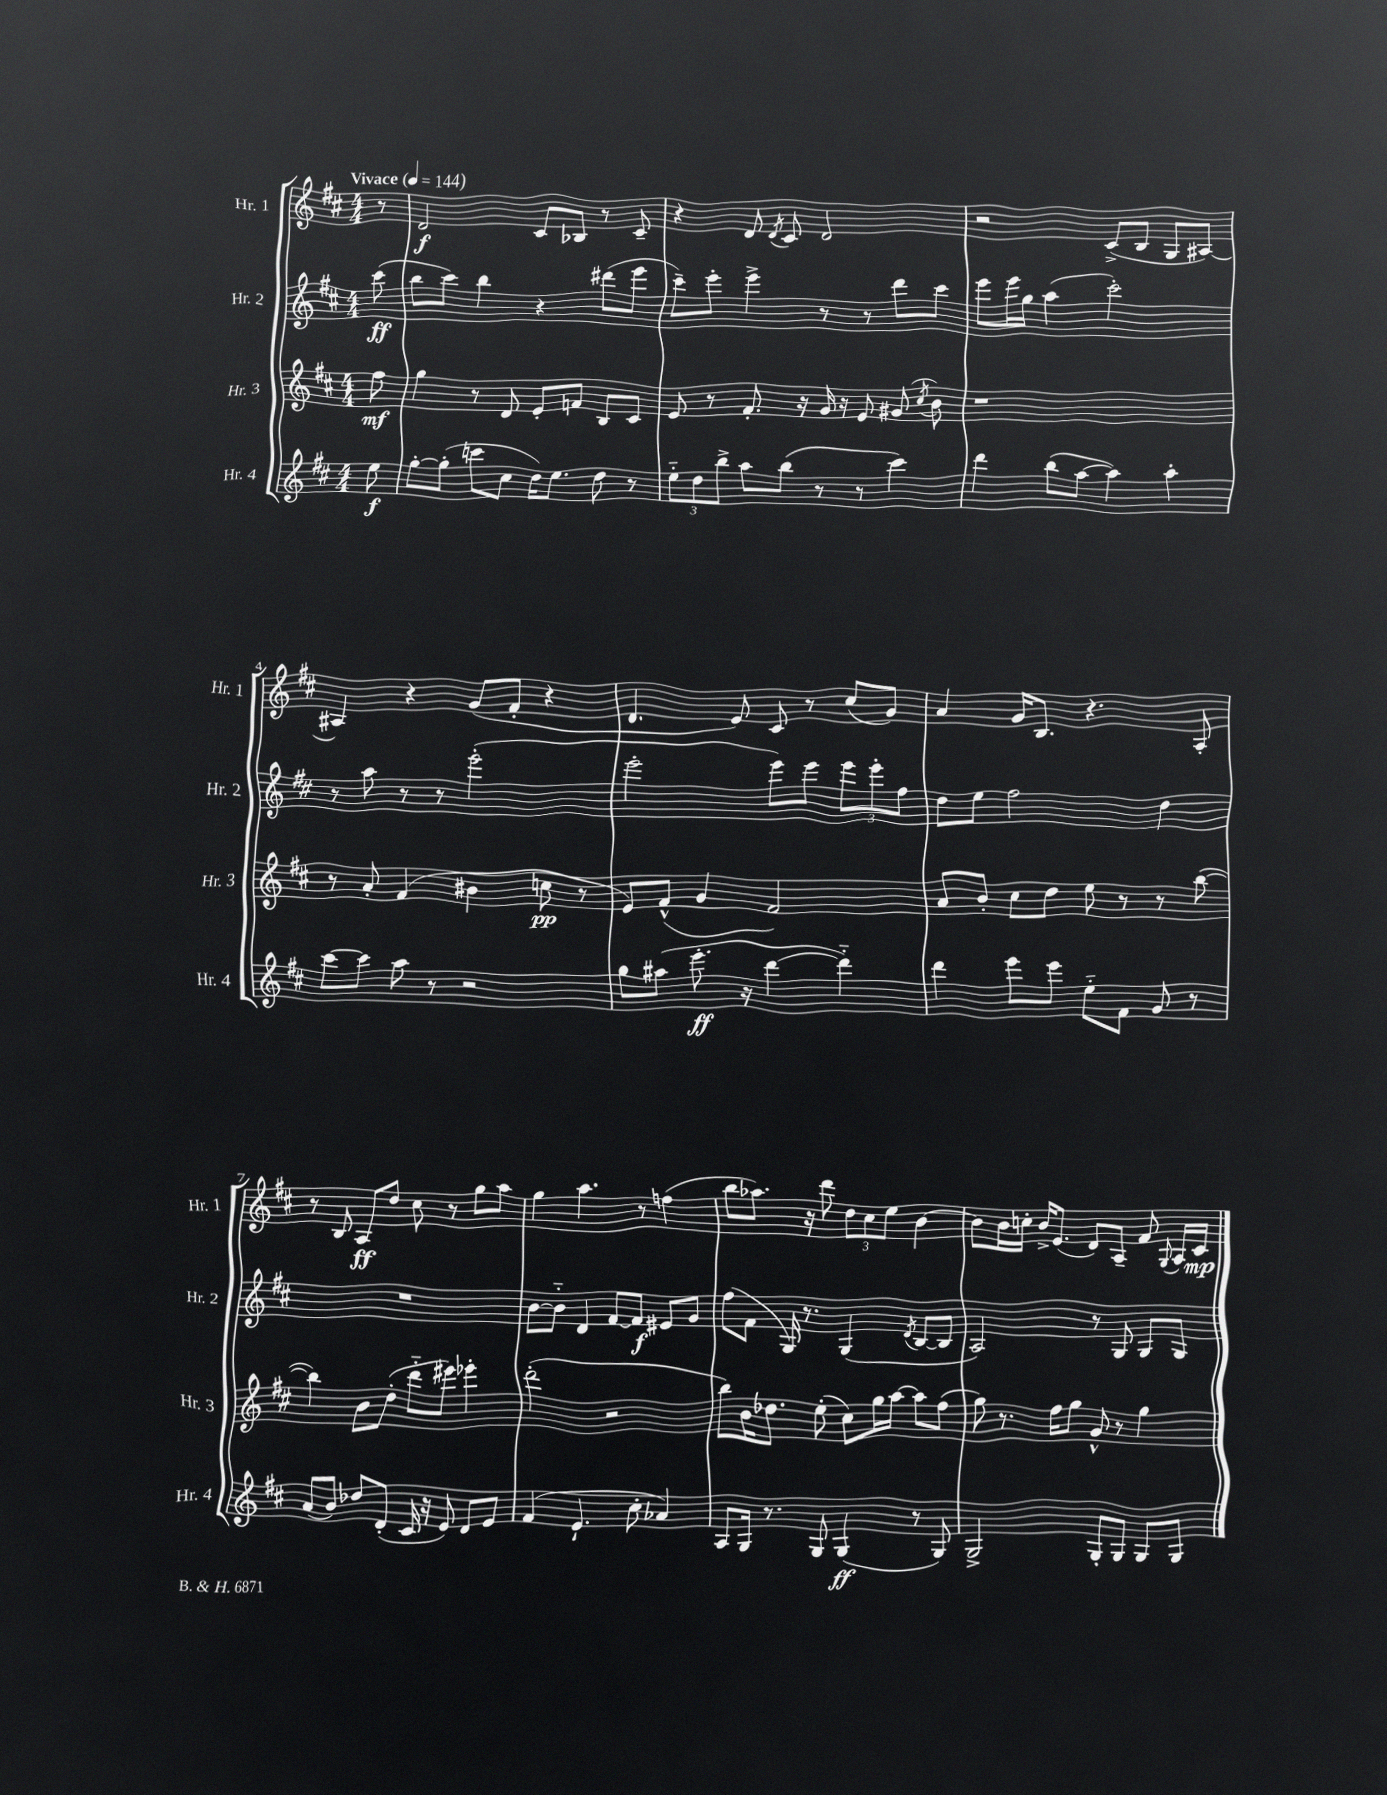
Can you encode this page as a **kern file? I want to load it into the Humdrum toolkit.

**kern	**dynam	**kern	**dynam	**kern	**dynam	**kern	**dynam
*part4	*part4	*part3	*part3	*part2	*part2	*part1	*part1
*staff4	*staff4	*staff3	*staff3	*staff2	*staff2	*staff1	*staff1
*I"Hr. 4	*	*I"Hr. 3	*	*I"Hr. 2	*	*I"Hr. 1	*
*I'Hr. 4	*	*I'Hr. 3	*	*I'Hr. 2	*	*I'Hr. 1	*
*clefG2	*	*clefG2	*	*clefG2	*	*clefG2	*
*k[f#c#]	*	*k[f#c#]	*	*k[f#c#]	*	*k[f#c#]	*
*M4/4	*	*M4/4	*	*M4/4	*	*M4/4	*
*MM144	*	*MM144	*	*MM144	*	*MM144	*
=	=	=	=	=	=	=	=
!	!	!	!	!	!	!LO:TX:a:B:t=Vivace	!
8ee\	f	8ff#\	mf	(8ccc#\	ff	8r	.
=1	=1	=1	=1	=1	=1	=1	=1
[8gg'\L	.	4gg\	.	8bb\L	.	2d/	f
(8gg'\J]	.	.	.	8ccc#\J)	.	.	.
8cccn\L	.	8r	.	4bb\	.	.	.
8cc#\J	.	8d/	.	.	.	.	.
16dd\KL)	.	8e'/L	.	4r	.	8c#/L	.
8.ee\J	.	.	.	.	.	.	.
.	.	8fn/J	.	.	.	8B-X/J	.
8dd\	.	8B/L	.	(8ddd#X\L	.	8r	.
8r	.	8c#/J	.	8eee\J	.	8c#~/	.
=2	=2	=2	=2	=2	=2	=2	=2
12ee\L	.	8e/	.	8ccc#~\L)	.	4r	.
12dd\	.	.	.	.	.	.	.
.	.	8r	.	8eee'\J	.	.	.
12bb^\J	.	.	.	.	.	.	.
8aa\L	.	8.f#'/	.	4eee^\	.	8d/	.
.	.	.	.	.	.	8qd/	.
(8bb\J	.	.	.	.	.	8c#/	.
.	.	16r	.	.	.	.	.
8r	.	16g/	.	8r	.	2d/	.
.	.	16r	.	.	.	.	.
8r	.	8e/	.	8r	.	.	.
4ccc#\)	.	(8g#X/	.	8ddd\L	.	.	.
.	.	8qcc#/	.	.	.	.	.
.	.	8b\)	.	8ccc#\J	.	.	.
=3	=3	=3	=3	=3	=3	=3	=3
4ddd\	.	1r	.	8eee\L	.	2r	.
.	.	.	.	16eee\L	.	.	.
.	.	.	.	16gg\JJ	.	.	.
(8bb\L	.	.	.	(4aa\	.	.	.
[8aa\J	.	.	.	.	.	.	.
4aa\])	.	.	.	2ccc#'\)	.	(8c#^/L	.
.	.	.	.	.	.	8B/J	.
4aa'\	.	.	.	.	.	8G/L	.
.	.	.	.	.	.	[8A#X/J)	.
!!LO:LB:g=z
=4	=4	=4	=4	=4	=4	=4	=4
[8ccc#\L	.	8r	.	8r	.	4A#X/]	.
8ccc#\J]	.	8a'/	.	8aa\	.	.	.
8aa\	.	(4f#/	.	8r	.	4r	.
8r	.	.	.	8r	.	.	.
2r	.	4b#X\	.	(2eee'\	.	(8g/L	.
.	.	.	.	.	.	8f#'/J	.
.	.	8ccn\	pp	.	.	4r	.
.	.	8r	.	.	.	.	.
=5	=5	=5	=5	=5	=5	=5	=5
8gg\L	.	8e/L)	.	2eee'\	.	4.d/	.
(8aa#X\J	.	(8f#^^/J	.	.	.	.	.
8.eee'\	ff	4g/	.	.	.	.	.
.	.	.	.	.	.	8e/)	.
16r	.	.	.	.	.	.	.
[4ddd\	.	2f#/)	.	8eee\L)	.	8c#/	.
.	.	.	.	8eee\J	.	8r	.
4ddd\])	.	.	.	12eee\L	.	(8cc#/L	.
.	.	.	.	12eee'\	.	.	.
.	.	.	.	.	.	8g/J)	.
.	.	.	.	12ff#\J	.	.	.
=6	=6	=6	=6	=6	=6	=6	=6
4ddd\	.	8a/L	.	8dd\L	.	4a/	.
.	.	8b'/J	.	8ee\J	.	.	.
8eee\L	.	8cc#\L	.	2ff#\	.	16g/KL	.
.	.	.	.	.	.	8.B/J	.
8eee\J	.	8dd\J	.	.	.	.	.
8ee\L	.	8ee\	.	.	.	4.r	.
8f#\J	.	8r	.	.	.	.	.
8g/	.	8r	.	4dd\	.	.	.
8r	.	([8bb\	.	.	.	8A'/	.
!!LO:LB:g=z
=7	=7	=7	=7	=7	=7	=7	=7
(8a/L	.	4bb\])	.	1r	.	8r	.
8b/J)	.	.	.	.	.	8B/	.
8dd-X/L	.	8b\L	.	.	.	8A/L	ff
(8d'/J	.	(8dd'\J	.	.	.	8dd/J	.
16c#/	.	8ddd\L	.	.	.	8cc#\	.
16r	.	.	.	.	.	.	.
8e/)	.	8eee#X\J)	.	.	.	8r	.
8d/L	.	4eee-X'\	.	.	.	8gg\L	.
8e/J	.	.	.	.	.	8aa\J	.
=8	=8	=8	=8	=8	=8	=8	=8
(4f#/	.	(2ddd'\	.	[8b\L	.	4gg\	.
.	.	.	.	8b\J]	.	.	.
4.e`/	.	.	.	4d/	.	4.aa\	.
.	.	2r	.	[8f#/L	.	.	.
8cc#'\	.	.	.	8f#/J]	f	8r	.
4a-X/)	.	.	.	8e#X/L	.	(4ffn\	.
.	.	.	.	8g/J	.	.	.
=9	=9	=9	=9	=9	=9	=9	=9
8A/L	.	8bb\L)	.	(8ff#\L	.	8bb\L	.
16G/Jk	.	16b\K	.	8f#\J	.	8.aa-X\J)	.
8.r	.	8.dd-X\J	.	.	.	.	.
.	.	.	.	16G/)	.	.	.
.	.	.	.	8.r	.	16r	.
8G/	.	(8ee'\	.	.	.	8ddd\	.
(4G/	ff	8cc#\L)	.	(4G/	.	12dd\L	.
.	.	.	.	.	.	12cc#\	.
.	.	16gg\L	.	.	.	.	.
.	.	.	.	.	.	12ee\J	.
.	.	[16aa\JJ	.	.	.	.	.
.	.	.	.	8qd/	.	.	.
8r	.	8aa\L]	.	[8B/L	.	[4b\	.
8G/)	.	(8ff#\J	.	8B/J]	.	.	.
=10	=10	=10	=10	=10	=10	=10	=10
2G^/	.	8gg\)	.	2A/)	.	8b\L]	.
.	.	8.r	.	.	.	16b\L	.
.	.	.	.	.	.	16ccn'\JJ	.
.	.	.	.	.	.	16b^/KL	.
.	.	16ff#\KL	.	.	.	(8.e/J	.
.	.	8gg\J	.	.	.	.	.
8G'/L	.	8g^^/	.	8r	.	8d/L)	.
8G/J	.	8r	.	8G/	.	8A~/J	.
8G/L	.	4gg\	.	8G/L	.	8f#/	.
.	.	.	.	.	.	8qqG/	.
8G/J	.	.	.	8G/J	.	16A/LL	.
.	.	.	.	.	.	16c#/JJ	mp
==	==	==	==	==	==	==	==
*-	*-	*-	*-	*-	*-	*-	*-
